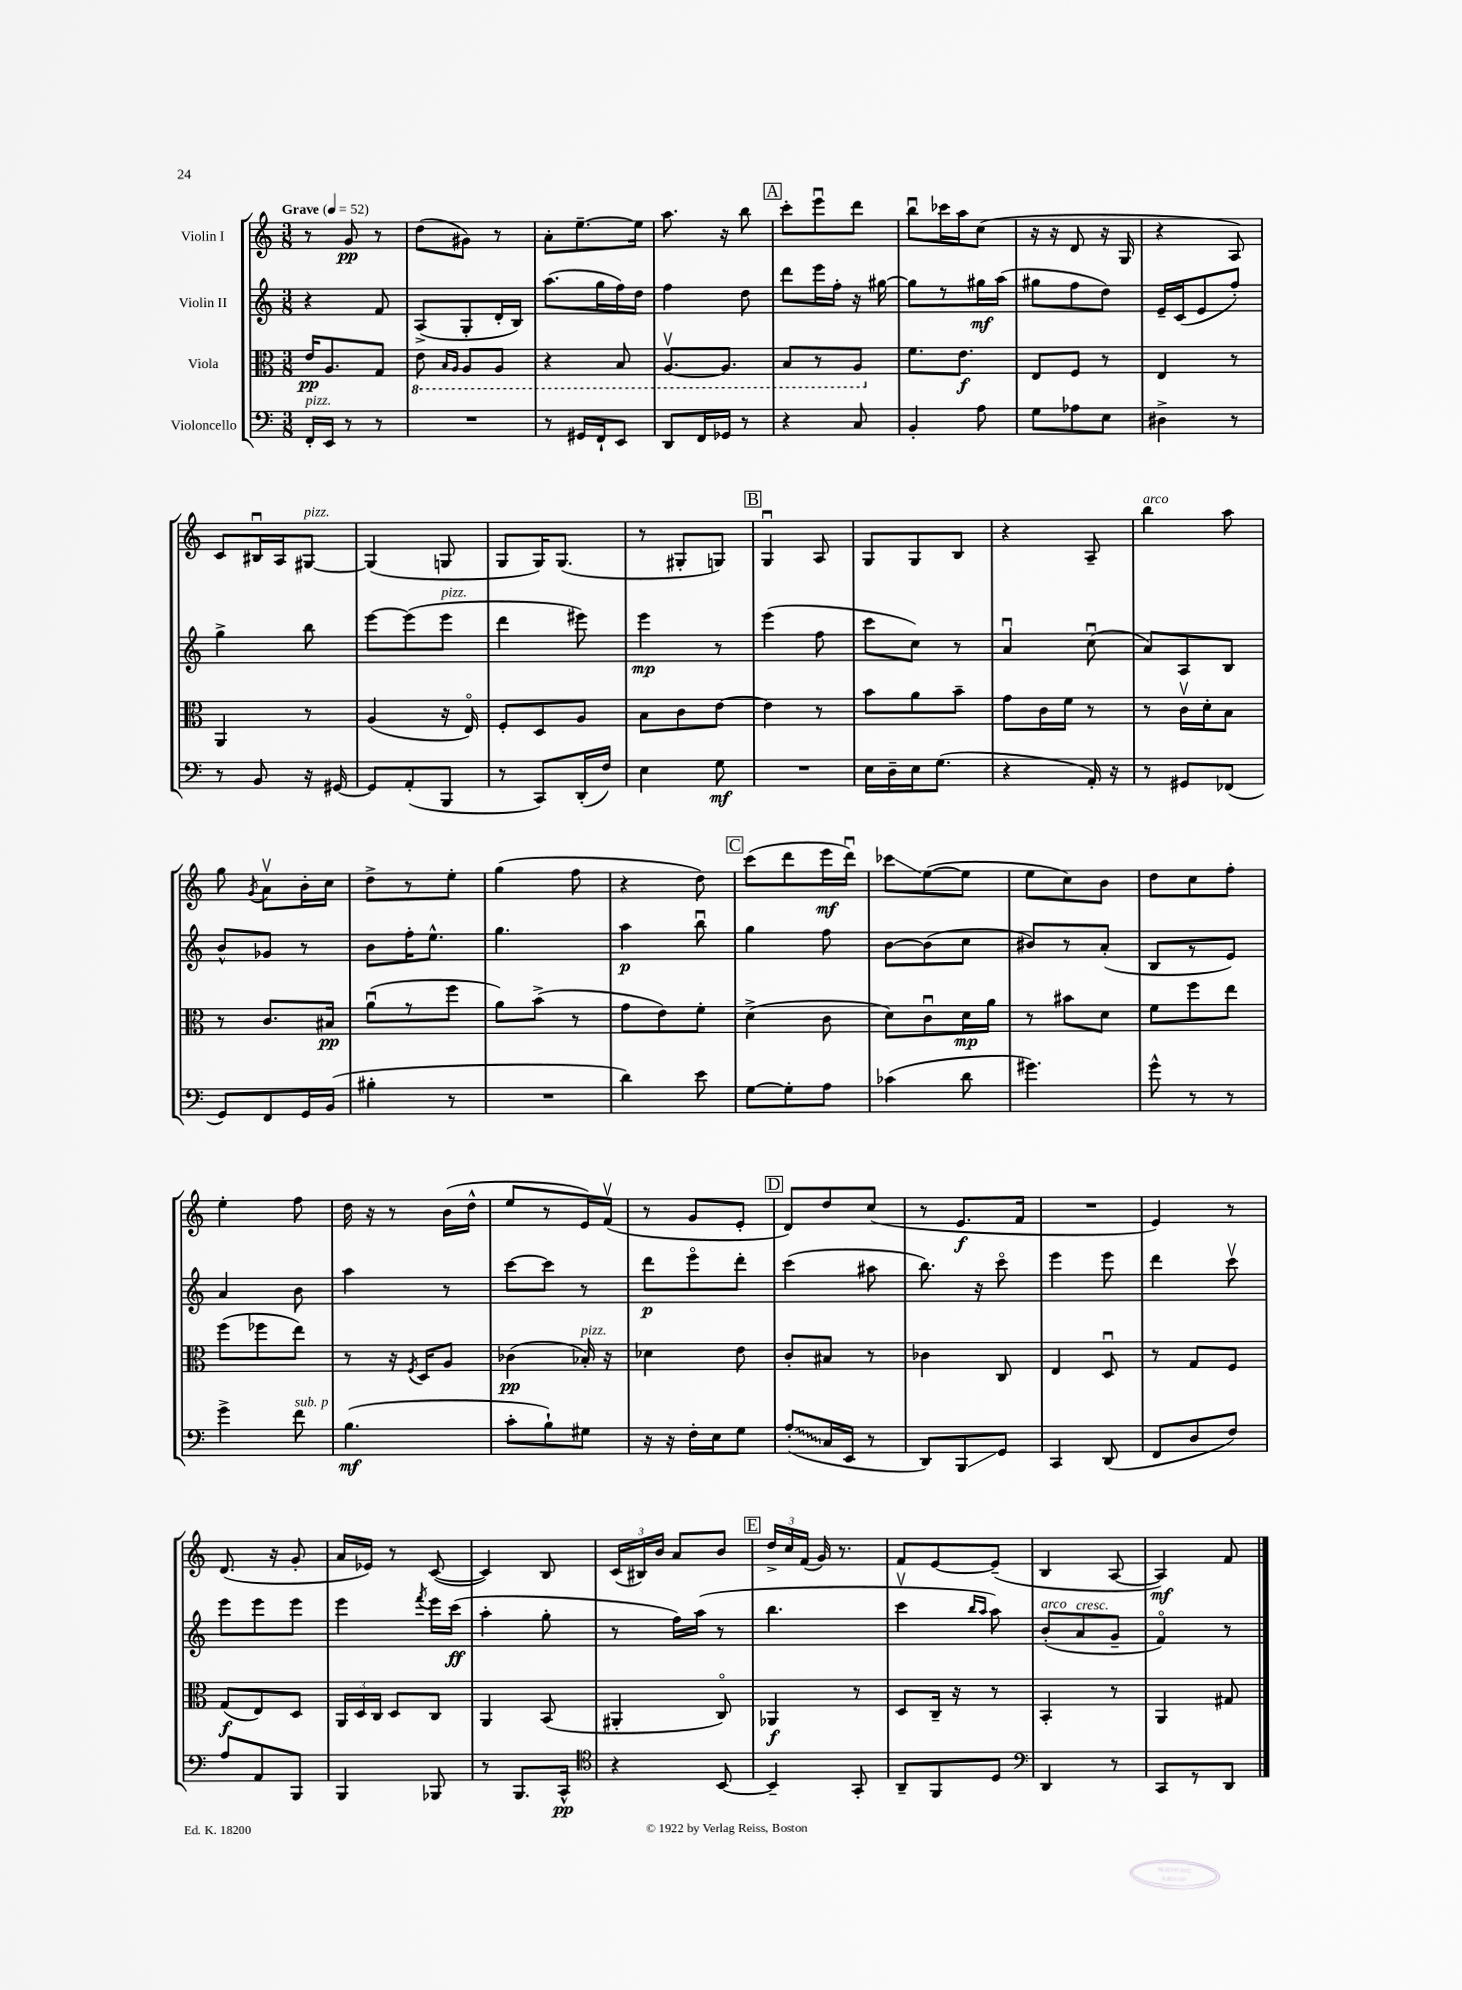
<<
\new StaffGroup <<
\new Staff = "s0" \with { instrumentName = "Violin I" } {
    \clef treble \key c \major \numericTimeSignature \time 3/8 \tempo "Grave" 4 = 52
    \autoBeamOff r8 g'8\pp r8 |
    d''8[( gis'8]) r8 |
    a'8[-. e''8.~-- e''16] |
    a''8. r16 b''8 |
    \mark \markup { \box "A" } c'''8[-. e'''8\downbow d'''8] |
    b''8[\downbow ces'''16 a''16 c''8]( |
    r16 r16 d'8 r16 g16 |
    r4 a8) |
    c'8[ bis16\downbow a16 gis8]~^\markup { \italic "pizz." } |
    gis4( g8 |
    g8[ g16) g8.]( |
    r8 gis8[-. g8]) |
    \mark \markup { \box "B" } g4\downbow a8 |
    g8[ g8 b8] |
    r4 a8-- |
    b''4^\markup { \italic "arco" } a''8 |
    g''8 \acciaccatura { g'8 } a'8[\upbow b'16-. c''16] |
    d''8[-> r8 e''8]-. |
    g''4( f''8 |
    r4 d''8) |
    \mark \markup { \box "C" } c'''8[( d'''8 e'''16\mf d'''16]\downbow) |
    ces'''8[\glissando e''8~( e''8] |
    e''8[ c''8) b'8] |
    d''8[ c''8 f''8]-. |
    e''4-. f''8 |
    d''16 r16 r8 b'16[( d''16]-^ |
    e''8[ r8 e'16) f'16]\upbow( |
    r8 g'8[ e'8]-. |
    \mark \markup { \box "D" } d'8[) d''8 c''8]( |
    r8 e'8.[\f f'16] |
    R4. |
    e'4) r8 |
    d'8.( r16 g'8-. |
    a'16[ ees'16]) r8 c'8~( |
    c'4) b8 |
    \tuplet 3/2 { c'16[( bis16) b'16] } a'8[ b'8] |
    \mark \markup { \box "E" } \tuplet 3/2 { d''16[-> c''16 f'16]( } g'16) r8. |
    f'8[ e'8~ e'8]--( |
    b4 a8~ |
    a4\mf) f'8 \bar "|." |
}
\new Staff = "s1" \with { instrumentName = "Violin II" } {
    \clef treble \key c \major \numericTimeSignature \time 3/8
    \autoBeamOff r4 f'8 |
    a8[->( g8-. d'16-. b16]) |
    a''8.[( g''16 f''16) d''16] |
    f''4 d''8 |
    \mark \markup { \box "A" } d'''8[ e'''16 f''16]-. r16 gis''16~ |
    gis''8[ r8 gis''16\mf a''16]( |
    gis''8[ f''8 d''8]) |
    e'16[-- c'16( e'8 f''8]-.) |
    g''4-> b''8 |
    e'''8[~ e'''8( e'''8]^\markup { \italic "pizz." } |
    d'''4 eis'''8) |
    e'''4\mp r8 |
    \mark \markup { \box "B" } e'''4( f''8 |
    c'''8[ c''8]) r8 |
    a'4\downbow c''8\downbow( |
    a'8[) a8 b8] |
    b'8[-^ ges'8] r8 |
    b'8[ f''16-. e''8.]-^ |
    g''4. |
    a''4\p b''8\downbow |
    \mark \markup { \box "C" } g''4 f''8 |
    b'8[~ b'8( c''8] |
    bis'8[) r8 a'8]-.( |
    b8[ r8 e'8]) |
    a'4 b'8 |
    a''4 r8 |
    c'''8[~ c'''8] r8 |
    d'''8[\p e'''8\flageolet d'''8]-. |
    \mark \markup { \box "D" } c'''4( ais''8 |
    b''8.) r16 c'''8\flageolet |
    e'''4 e'''8 |
    d'''4 c'''8\upbow |
    e'''8[ e'''8 e'''8] |
    e'''4 \acciaccatura { f'''8 } e'''16[ c'''16]\ff( |
    a''4-. g''8-. |
    r8 f''16[) a''16]( r8 |
    \mark \markup { \box "E" } b''4. |
    c'''4\upbow \grace { b''16[ a''16] } a''8) |
    b'8[-.^\markup { \italic "arco" }( a'8^\markup { \italic "cresc." } g'8]-- |
    f'4\flageolet) r8 \bar "|." |
}
\new Staff = "s2" \with { instrumentName = "Viola" } {
    \clef alto \key c \major \numericTimeSignature \time 3/8
    \autoBeamOff e'16[\pp a8. g8] |
    \ottava #-1 e8 \grace { b,16[ a,16] } a,8[ a,8] |
    r4 b,8 |
    a,8.[~\upbow a,8.] |
    \mark \markup { \box "A" } b,8[ r8 a,8] \ottava #0 |
    f'8.[ e'8.]\f |
    e8[ f8] r8 |
    e4 r8 |
    a,4 r8 |
    a4( r16 e16\flageolet) |
    f8[-. d8 a8] |
    b8[ c'8 e'8]~ |
    \mark \markup { \box "B" } e'4 r8 |
    b'8[ a'8 b'8]-- |
    g'8[ c'16 f'16] r8 |
    r8 c'16[\upbow d'16-. b8] |
    r8 c'8.[ bis16]\pp |
    a'8[\downbow( r8 f''8] |
    a'8[) b'8]->( r8 |
    g'8[ e'8) f'8]-. |
    \mark \markup { \box "C" } d'4->( c'8 |
    d'8[) c'8\downbow d'16\mp a'16] |
    r8 bis'8[ d'8] |
    f'8[ f''8 e''8] |
    f''8[( fes''8 e''8]) |
    r8 r16 \acciaccatura { f8 } d16[ a8] |
    ces'4\pp( bes16-.^\markup { \italic "pizz." }) r16 |
    des'4 e'8 |
    \mark \markup { \box "D" } c'8[-. bis8] r8 |
    ces'4 c8 |
    e4 d8\downbow |
    r8 g8[ f8] |
    g8[\f( e8) d8] |
    \tuplet 3/2 { a,16[ d16 c16] } d8[ c8] |
    a,4 b,8( |
    ais,4-. c8\flageolet) |
    \mark \markup { \box "E" } aes,4\f r8 |
    d8[ c16]-- r16 r8 |
    b,4-. r8 |
    a,4 gis8 \bar "|." |
}
\new Staff = "s3" \with { instrumentName = "Violoncello" } {
    \clef bass \key c \major \numericTimeSignature \time 3/8
    \autoBeamOff f,16[-.^\markup { \italic "pizz." } e,16] r8 r8 |
    R4. |
    r8 gis,16[ f,16-! e,8] |
    d,8[ f,16 ges,16] r8 |
    \mark \markup { \box "A" } r4 c8 |
    b,4-. a8 |
    g8[ aes8 e8] |
    dis4-> r8 |
    r8 b,8 r16 gis,16~ |
    gis,8[ a,8-.( b,,8] |
    r8 c,8[) d,16-.( f16]) |
    e4 g8\mf |
    \mark \markup { \box "B" } R4. |
    e16[ d16-- e16 g8.]( |
    r4 a,16-.) r16 |
    r8 gis,8[ fes,8]( |
    g,8[) f,8 g,16 b,16]( |
    bis4-. r8 |
    R4. |
    d'4) e'8 |
    \mark \markup { \box "C" } g8[~ g8-. a8] |
    ces'4( d'8 |
    gis'4.) |
    g'8-^ r8 r8 |
    g'4-> f'8^\markup { \italic "sub. p" } |
    b4.\mf( |
    c'8[-. b8-!) gis8] |
    r16 r16 f16[-. e16 g8] |
    \mark \markup { \box "D" } \once \override Glissando.style = #'zigzag a8[-.\glissando( c16 e,16] r8 |
    d,8[) b,,8\glissando g,8] |
    c,4 d,8( |
    f,8[ d8 f8]) |
    a8[ a,8 b,,8] |
    b,,4 bes,,8 |
    r8 b,,8.[ c,16]-^\pp |
    \clef tenor r4 b,8~ |
    \mark \markup { \box "E" } b,4-- g,8-. |
    a,8[-- f,8 d8] |
    \clef bass d,4 r8 |
    c,8[ r8 d,8] \bar "|." |
}
>>
>>
\layout { \context { \Score \remove "Bar_number_engraver" } }
